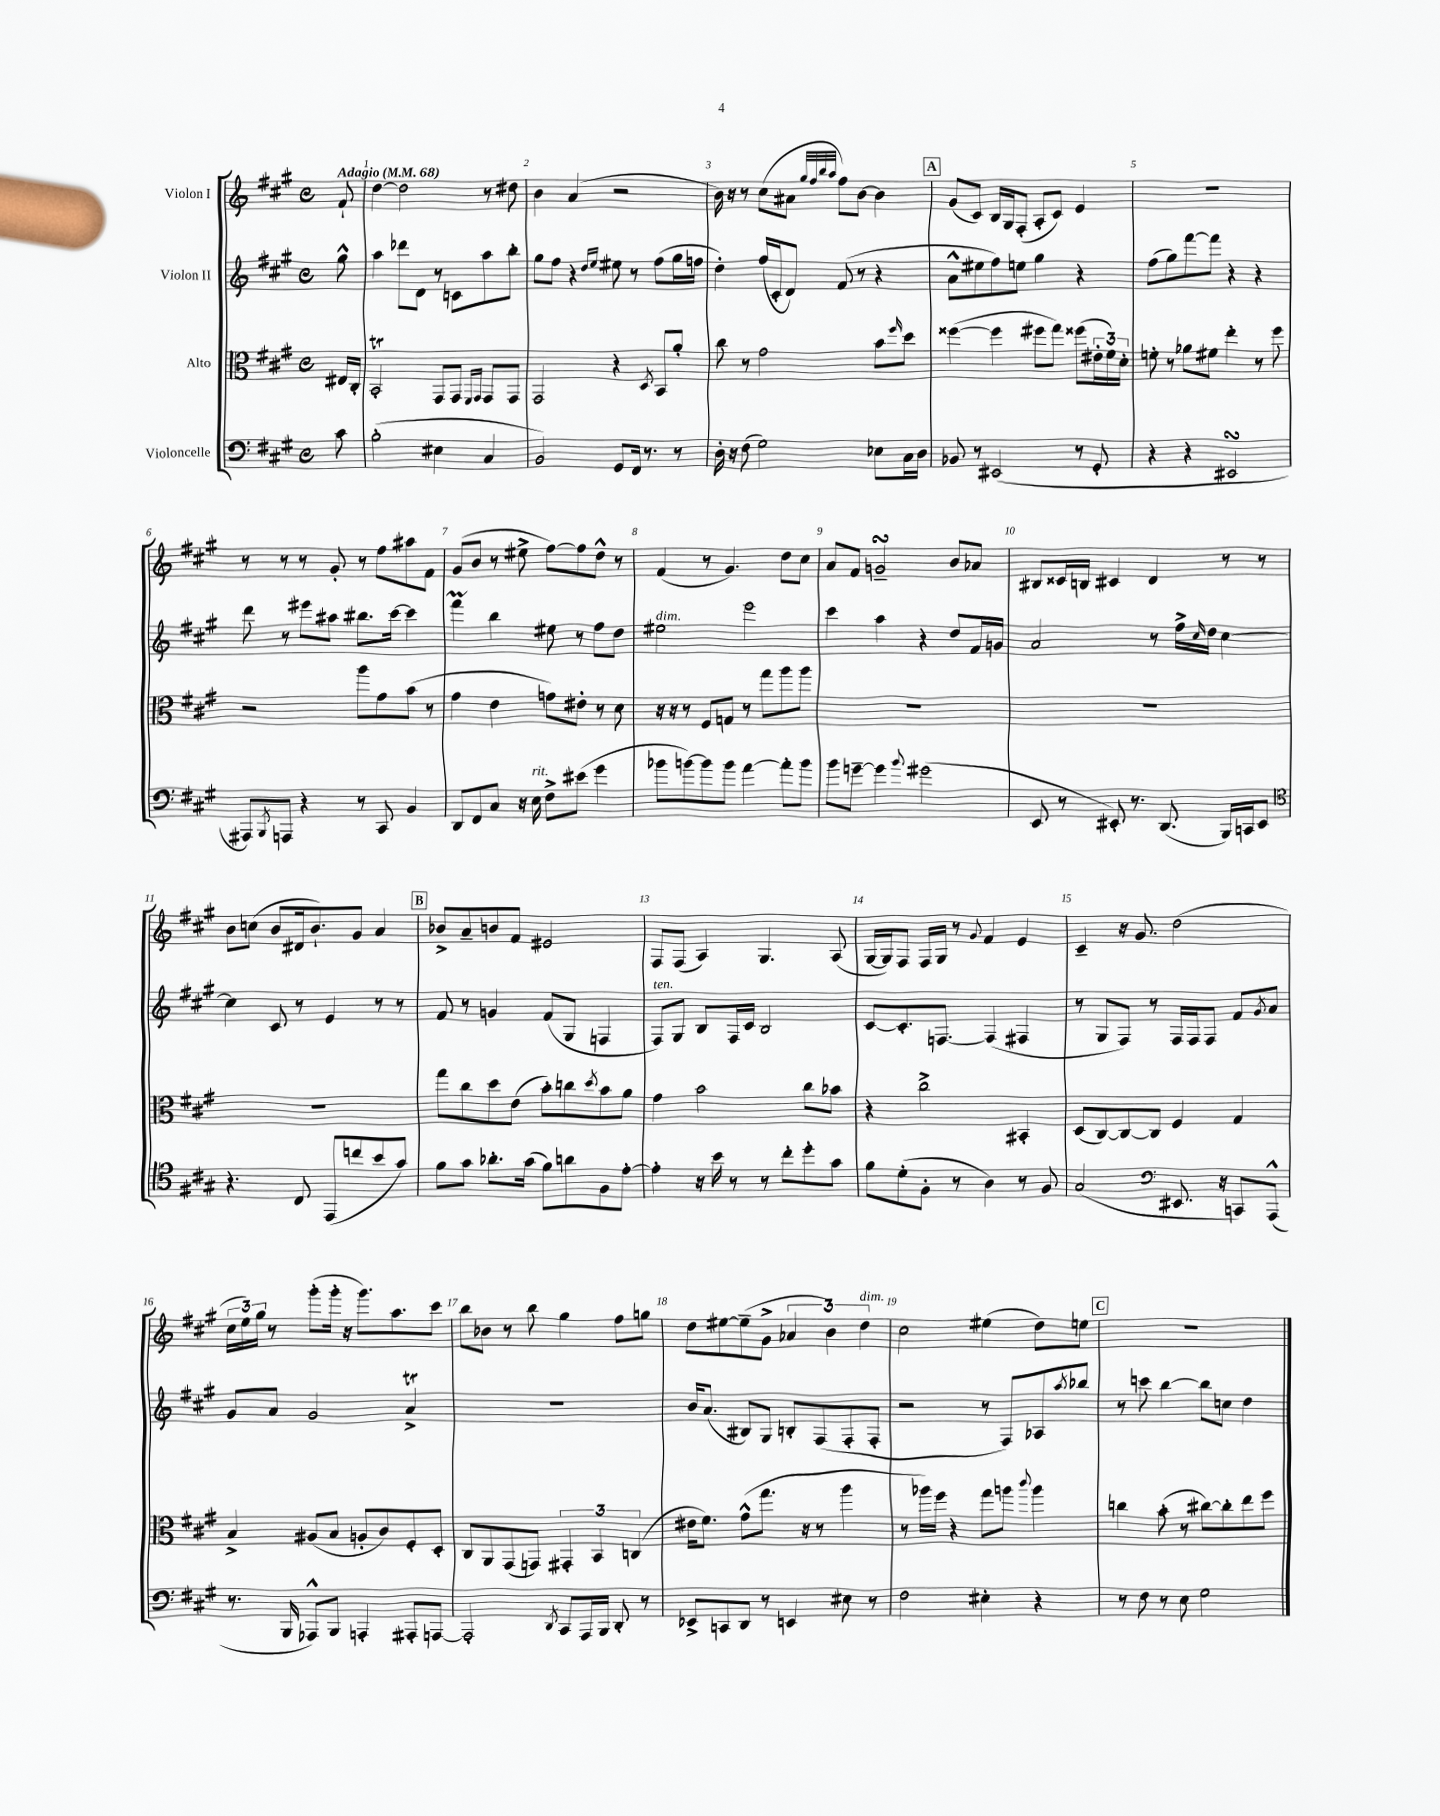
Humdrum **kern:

**kern	**kern	**kern	**kern
*part4	*part3	*part2	*part1
*staff4	*staff3	*staff2	*staff1
*I"Violoncelle	*I"Alto	*I"Violon II	*I"Violon I
*clefF4	*clefC3	*clefG2	*clefG2
*k[f#c#g#]	*k[f#c#g#]	*k[f#c#g#]	*k[f#c#g#]
*M4/4	*M4/4	*M4/4	*M4/4
*met(c)	*met(c)	*met(c)	*met(c)
*MM68	*MM68	*MM68	*MM68
=	=	=	=
!	!	!	!LO:TX:a:B:t=Adagio
8c#\	16E#X/LL	8gg#^^\	8f#`/
.	16C#'/JJ	.	.
=1	=1	=1	=1
(2B'\	2BBT'/	4aa\	[4dd\
.	.	8ddd-X\L	2dd\]
.	.	8d\J	.
4E#X\	8GG#/L	8r	.
.	8GG#/J	8cn\L	.
.	16qqFF#/LL	.	.
.	16qqGG#/JJ	.	.
4C#/	8GG#/L	8aa\	8r
.	8GG#/J	8bb'\J	8dd#X\
=2	=2	=2	=2
2BB/)	2GG#/	8gg#\L	4b\
.	.	8ff#\J	.
.	.	4r	(4a/
.	.	16qqdd/LL	.
.	.	16qqee/JJ	.
8GG#/L	4r	8ee#X\	2r
16FF#/Jk	.	8r	.
8.r	.	.	.
.	8qD/	.	.
.	8BB/L	(8ff#\L	.
8r	8a'/J	16gg#\L	.
.	.	16ffn\JJ	.
=3	=3	=3	=3
16D'\	8cc#\	4dd'\)	16b\)
16r	.	.	16r
(8F#\	8r	.	8r
2G#\)	2g#\	(16ff#/LL	(8cc#\L
.	.	16c#'/J	.
.	.	8d/J)	8a#X\J
.	.	.	32qqgg#/LLL
.	.	.	32qqff#/
.	.	.	32qqbb/
.	.	.	32qqaa/JJJ
.	.	(8f#/	8ff#\L)
.	.	8r	[8b\J
8E-X\L	8b\L	4r	4b\]
.	16qqff#/	.	.
16C#\L	8dd\J	.	.
16D\JJ	.	.	.
!!LO:REH:place=s1:t=A
=4	=4	=4	=4
8BB-X/	([4ff##X\	8a^^\L	(8g#/L
8r	.	8ee#X\	8c#/J)
(2EE#X/	4ff##\]	8ff#\)	16B/LL
.	.	.	16G#/J
.	.	8een\J	(8F#'/J
.	8ff#X\L	4gg#\	8A'/L
.	8gg#\J)	.	8c#/J)
8r	(8ff##X\L	4r	4e/
8GG#'/	24e#X'\L	.	.
.	24f#\)	.	.
.	24d'\JJ	.	.
=5	=5	=5	=5
4r	8fn'\	(8ff#\L	1r
.	8r	8gg#\)	.
4r	8a-X\L	[8fff#\	.
.	8f#X\J	8fff#\J]	.
2EE#XsSsS/	4ee'\	4r	.
.	8r	4r	.
.	8ff#\	.	.
!!LO:LB:g=z
=6	=6	=6	=6
8AAA#X/L)	2r	8ddd\	8r
8qBBB/	.	.	.
8AAAn/J	.	8r	8r
4r	.	8eee#X\L	8r
.	.	8aa#X\J	8g#'/
8r	8aa\L	8.bb#X\L	8r
8CC#/	8g#\	.	8ff#\L
.	.	[16ccc#\Jk	.
4BB/	(8b\J	4ccc#\]	8aa#X\
.	8r	.	8f#\J
=7	=7	=7	=7
8DD/L	4g#\	4fff#M\	(8g#/L
8FF#/	.	.	8b/J
8C#/J	4e\	4bb\	8r
16r	.	.	8ee#X^\
!LO:TX:a:i:t=rit.	!	!	!
16E\	.	.	.
8F#^\L	8gn\L)	8ee#X\	[8ff#\L)
(8e#X\J	8e#X'\J	8r	8ff#\]
4g#\	8r	8ff#\L	8dd^^\J
.	8d\	8dd\J	8r
=8	=8	=8	=8
!	!	!LO:TX:a:i:t=dim.	!
8b-X\L	16r	2ee#X\	(4f#/
.	16r	.	.
[8bn\)	8r	.	.
8b\]	8F#/L	.	8r
8b\J	8Gn/J	.	4.g#/)
[4a\	8r	2eee\	.
.	8gg#\L	.	.
8a'\L]	8aa\	.	8dd\L
8b\J	8aa\J	.	8cc#\J
=9	=9	=9	=9
8b\L	1r	4ccc#\	8a/L
[8gn~\J	.	.	8f#/J
4g\]	.	4aa\	2gnsSSs~/
8qqb/	.	.	.
(2g#X\	.	4r	.
.	.	8dd/L	8b/L
.	.	16f#/L	8a-X/J
.	.	16gn/JJ	.
=10	=10	=10	=10
8EE/	1r	2a/	8B#X/L
8r	.	.	16c##X/L
.	.	.	16Bn/JJ
8EE#X'/)	.	.	4c#X/
8.r	.	.	.
.	.	8r	4d/
(8.DD/	.	.	.
.	.	16ff#^\LL	.
.	.	16qqcc#/	.
.	.	16dd\JJ	.
16BBB/LL)	.	[4cc#\	8r
16CCn/J	.	.	.
8EE#/J	.	.	8r
!!LO:LB:g=z
=11	=11	=11	=11
*clefC4	*	*	*
4.r	1r	4cc#\]	8b\L
.	.	.	(8ccn\J
.	.	8c#/	8b/L
8C#/	.	8r	16d#X/k
.	.	.	8.b`/)
(8EE/L	.	4e/	.
8ccn/	.	.	8g#/J
8b/	.	8r	4a/
8g#/J)	.	8r	.
!!LO:REH:place=s1:t=B
=12	=12	=12	=12
8f#\L	8gg#\L	8f#/	8b-X^/L
8g#\J	8cc#\	8r	8a~/
8.a-X'\L	8dd\	4gn/	8bn/
.	(8e\J	.	8f#/J
(16g#\Jk	.	.	.
8f#\L)	8b'\L)	(8f#/L	2e#X/
8an\	8ccn\	8G#/J	.
.	8qdd/	.	.
8F#\	8b\	4Fn/	.
[8e'\J	8a\J	.	.
=13	=13	=13	=13
!	!	!LO:TX:a:i:t=ten.	!
4e'\]	4g#\	8F#/L)	8F#/L
.	.	8G#/J	(8F#/J
16r	2b\	8B/L	4A/)
16b\	.	.	.
8r	.	16F#/L	.
.	.	16c#/JJ	.
8r	.	2B/	4.G#/
8cc#'\L	.	.	.
8dd'\	8cc#\L	.	.
8g#\J	8b-X\J	.	(8A/
=14	=14	=14	=14
8f#\L	4r	[8c#/L	[16G#/LL
.	.	.	16G#/J])
(8d'\	.	8.c#'/]	8F#/J
8F#'\J	2cc#^\	.	16F#/LL
.	.	[8.Fn/J	16G#/JJ
8r	.	.	8r
.	.	.	8qqg#/
4A\)	.	(4F/]	4f#/
8r	4BB#X'/	4F#X/	4e/
8F#/	.	.	.
=15	=15	=15	=15
(2G#/	(8D/L	8r	4c#~/
.	[8C#/)	8G#/L	.
.	8C#/_	8F#/J)	16r
.	.	.	8.g#/
.	8C#/J]	8r	.
*clefF4	*	*	*
8.EE#X/	4F#/	16F#/LL	(2dd\
.	.	16F#/J	.
.	.	8F#/J	.
16r	.	.	.
8CCn/L)	4G#/	8f#/L	.
.	.	8qg#/	.
(8AAA^^/J	.	8a/J	.
!!LO:LB:g=z
=16	=16	=16	=16
8.r	4B^/	8g#/L	24cc#\LL
.	.	.	24ee\)
.	.	.	24gg#\JJ
.	.	8a/J	8r
16BBB/	.	.	.
8AAA-X^^/L)	(8A#X/L	2g#/	(8ggg#'\L
8BBB/J	8B/J	.	16ggg#'\Jk
.	.	.	16r
4AAAn'/	8An'/L	.	8.ggg#\L)
.	8c#/)	.	.
.	.	.	8.aa\
8AAA#X'/L	8F#'/	4aT^/	.
[8AAAn/J	8D'/J	.	8ccc#\J
=17	=17	=17	=17
2AAA'/]	8C#/L	1r	8bb\L
.	8AA/	.	8b-X\J
.	(8GG#/	.	8r
.	8GGn/J)	.	8bb\
8qDD/	.	.	.
8CC#/L	6GG#X'/	.	4gg#\
16AAA/L	.	.	.
.	6BB/	.	.
16BBB/JJ	.	.	.
8DD'/	.	.	8ff#\L
.	(6Cn/	.	.
8r	.	.	8ggn\J
=18	=18	=18	=18
8EE-X^/L	16e#X\KL	16b/KL	8dd\L
.	8.f#\J)	(8.a/J	.
8CCn/	.	.	[8ee#X\
8DD/J	(8g#^^\L	8B#X/L)	(8ee#~\]
8r	8.gg#\J	8G#/J	8g#^\J
4EEn/	.	8Bn'/L	6a-X/
.	16r	.	.
.	8r	(8F#/	.
.	.	.	6b\)
8E#X\	4aa\	8F#'/	.
!	!	!	!LO:TX:a:i:t=dim.
.	.	.	6dd\
8r	.	8F#'/J	.
=19	=19	=19	=19
2F#\	8r	2r	2cc#\
.	16aa-X\LL)	.	.
.	16ff#\JJ	.	.
.	4r	.	.
4E#X'\	8gg#\L	8r	(4ee#X\
.	8aan\J	8F#/L)	.
.	8qqccc#/	.	.
4r	4aa\	8A-X/	8dd\L)
.	.	8qaa/	.
.	.	8bb-X/J	8een\J
!!LO:REH:place=s1:t=C
=20	=20	=20	=20
8r	4ccn\	8r	1r
8F#\	.	8cccn\	.
8r	(8b'\	[4bb\	.
8E\	8r	.	.
2G#\	[8cc#X\L)	8bb\L]	.
.	8cc#'\]	8ccn\J	.
.	8ee\	4dd\	.
.	8ff#\J	.	.
==	==	==	==
*-	*-	*-	*-
